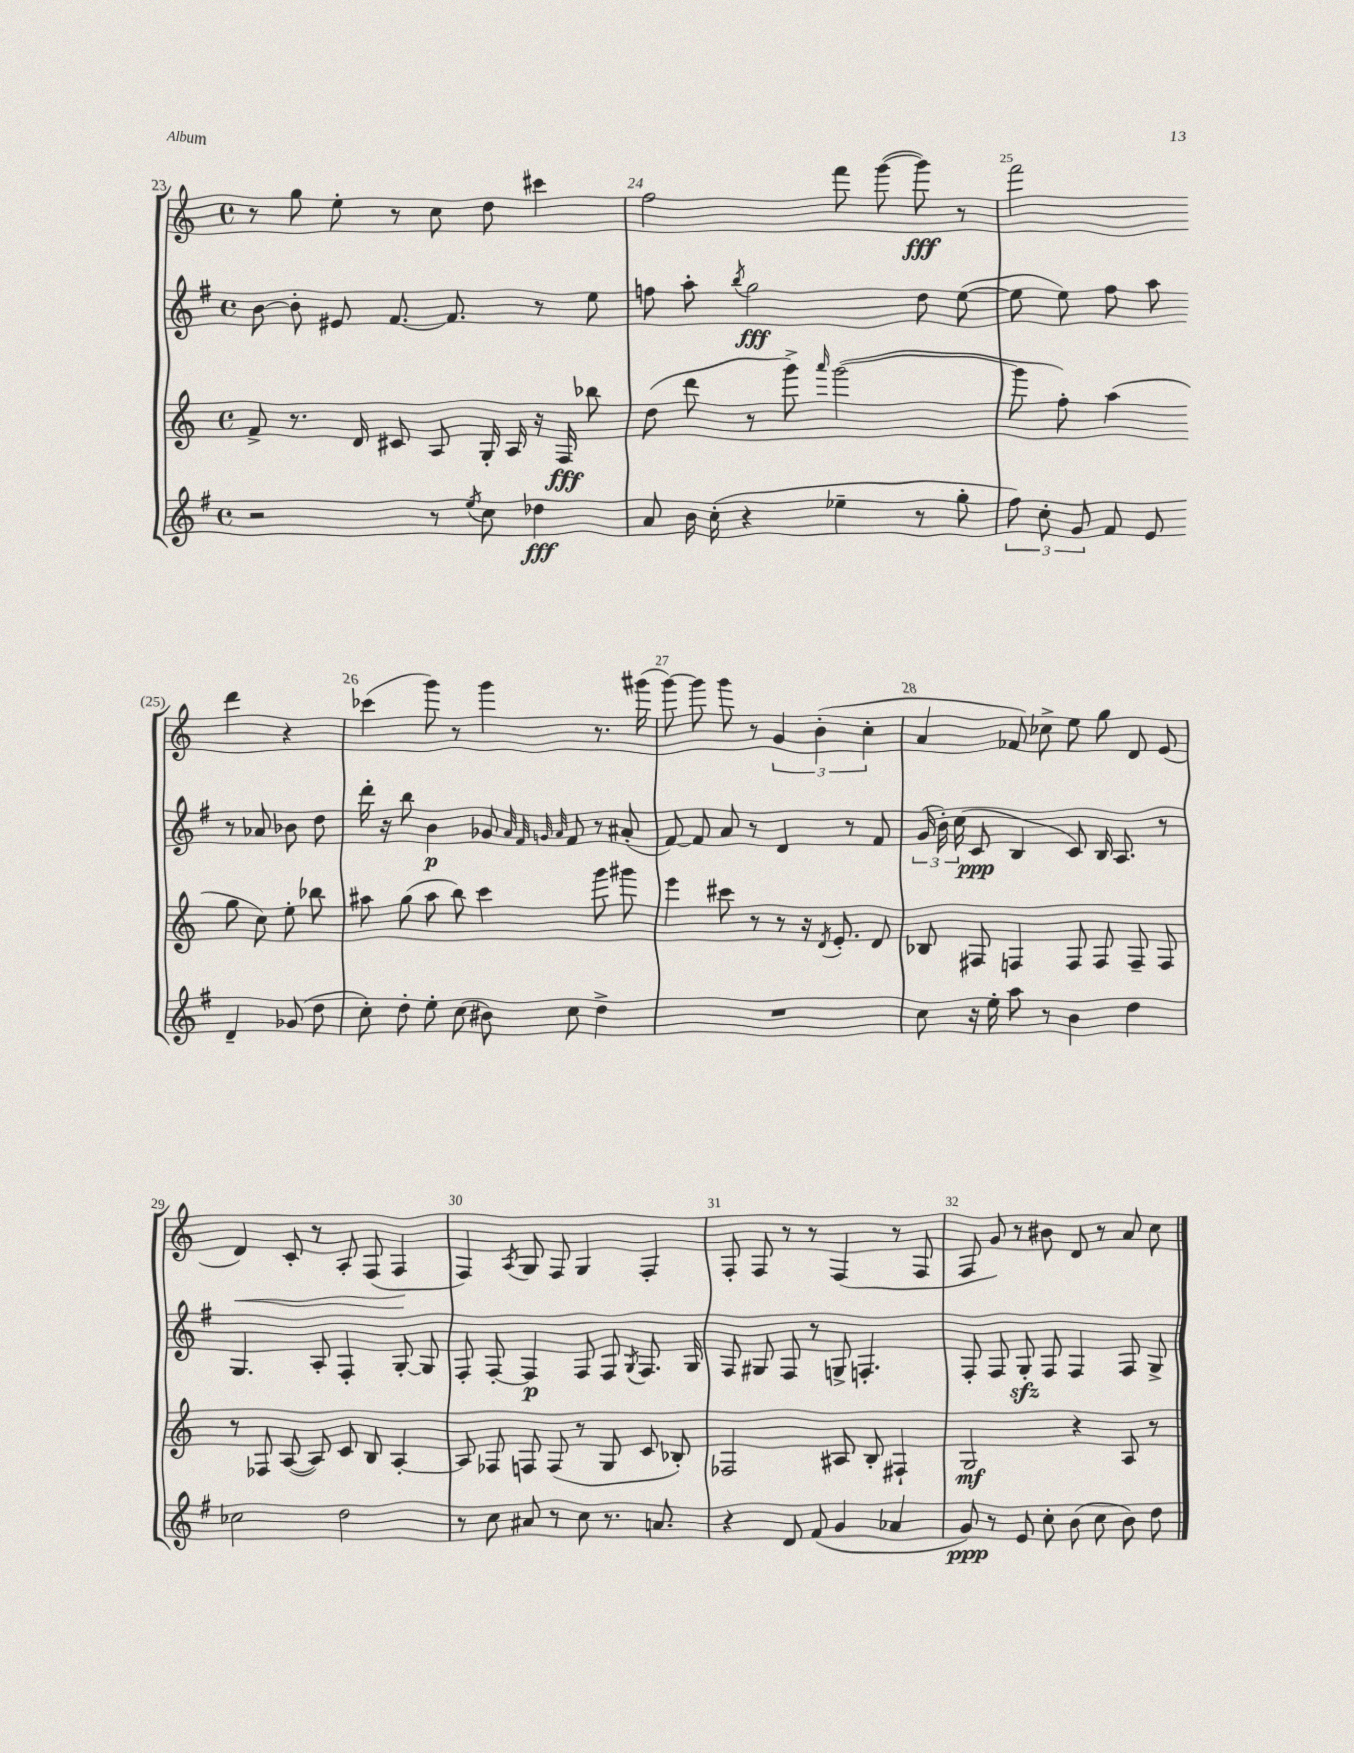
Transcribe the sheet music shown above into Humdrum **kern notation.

**kern	**kern	**kern	**kern
*staff4	*staff3	*staff2	*staff1
*clefG2	*clefG2	*clefG2	*clefG2
*k[f#]	*k[]	*k[f#]	*k[]
*M4/4	*M4/4	*M4/4	*M4/4
*met(c)	*met(c)	*met(c)	*met(c)
2r	8f^	[8b	8r
.	8.r	8b']	8gg
.	.	8e#	8ee'
.	16d	.	.
.	8c#	[8.f#	8r
8r	8A	.	8cc
.	.	8.f#]	.
8qee	.	.	.
8cc	16G'	.	8dd
.	16A	.	.
4dd-	16r	8r	4ccc#
.	16F	.	.
.	8bb-	8ee	.
=	=	=	=
8a	(8dd	8ff	2ff
16b	8ddd	8aa'	.
(16cc'	.	.	.
.	.	8qbb	.
4r	8r	2gg	.
.	8ggg^)	.	.
.	16qqaaa	.	.
4ee-~	([2ggg	.	8fff
.	.	.	([8ggg
8r	.	8dd	8ggg])
8gg'	.	([8ee	8r
=	=	=	=
12ff#)	8ggg]	8ee]	2fff
12cc'	.	.	.
.	8ff')	8ee)	.
12g	.	.	.
8f#	(4aa	8ff#	.
8e	.	8aa	.
4d~	8gg	8r	4ddd
.	8cc)	8a-	.
(8g-	8ee'	8b-	4r
8dd	8bb-	8dd	.
=	=	=	=
8cc')	8aa#	16ddd'	(4ccc-
.	.	16r	.
8dd'	(8gg	8bb	.
8ee'	8aa#	4b	8ggg)
(8cc	8bb)	.	8r
8b#)	4ccc	8g-	4ggg
.	.	32qqa	.
.	.	32qqf#	.
.	.	32qqg	.
.	.	32qqa	.
8cc	.	8f#	.
4dd^	8ggg	8r	8.r
.	8ggg#	(8a#'	.
.	.	.	(16ggg#
=	=	=	=
1r	4eee	[8f#)	[8ggg)
.	.	8f#]	8ggg]
.	8ccc#	8a	8ggg
.	8r	8r	8r
.	8r	4d	6g
.	16r	.	.
.	.	.	(6b'
.	8qd	.	.
.	8.e'	.	.
.	.	8r	.
.	.	.	6cc'
.	8d	8f#	.
=	=	=	=
8cc	8B-	(24g	4a
.	.	24b')	.
.	.	(24cc	.
16r	8F#	8c	.
16ee'	.	.	.
8aa	4F	4B	8f-)
8r	.	.	8cc-^
4b	8F	8c)	8ee
.	8F	16B	8gg
.	.	8.A	.
4dd	8F~	.	8d
.	8F	8r	(8e
=	=	=	=
2cc-	8r	4.G	4d)
.	8F-	.	.
.	([8A	.	8c'
.	8A])	8A'	8r
2dd	8c	4F#'	8A'
.	8B	.	(8F
.	[4A'	[8G'	4F
.	.	8G]	.
=	=	=	=
8r	8A]	8F#'	4F)
8cc	8F-	[8F#'	.
.	.	.	8qA
8a#	8F	4F#]	8G
8r	(8F	.	8F
8cc	8r	8F#	4G
8.r	8G	8F#	.
.	.	8qG	.
.	8c	8.F#	4F'
8.a	.	.	.
.	8B-')	.	.
.	.	16G	.
=	=	=	=
4r	2F-	8F#	8F'
.	.	8G#	8F
8d	.	8F#	8r
(8f#	.	8r	8r
4g	8A#	8G^	(4F
.	8B'	4.F'	.
4a-	4F#`	.	8r
.	.	.	8F
=	=	=	=
8g)	2G	8F#'	8F
8r	.	8F#	8g)
8e	.	8G'	8r
8cc'	.	8F#	8b#
(8b	4r	4F#	8d
8cc	.	.	8r
8b)	8A	8F#	8a
8dd	8r	8G^	8cc
==	==	==	==
*-	*-	*-	*-
